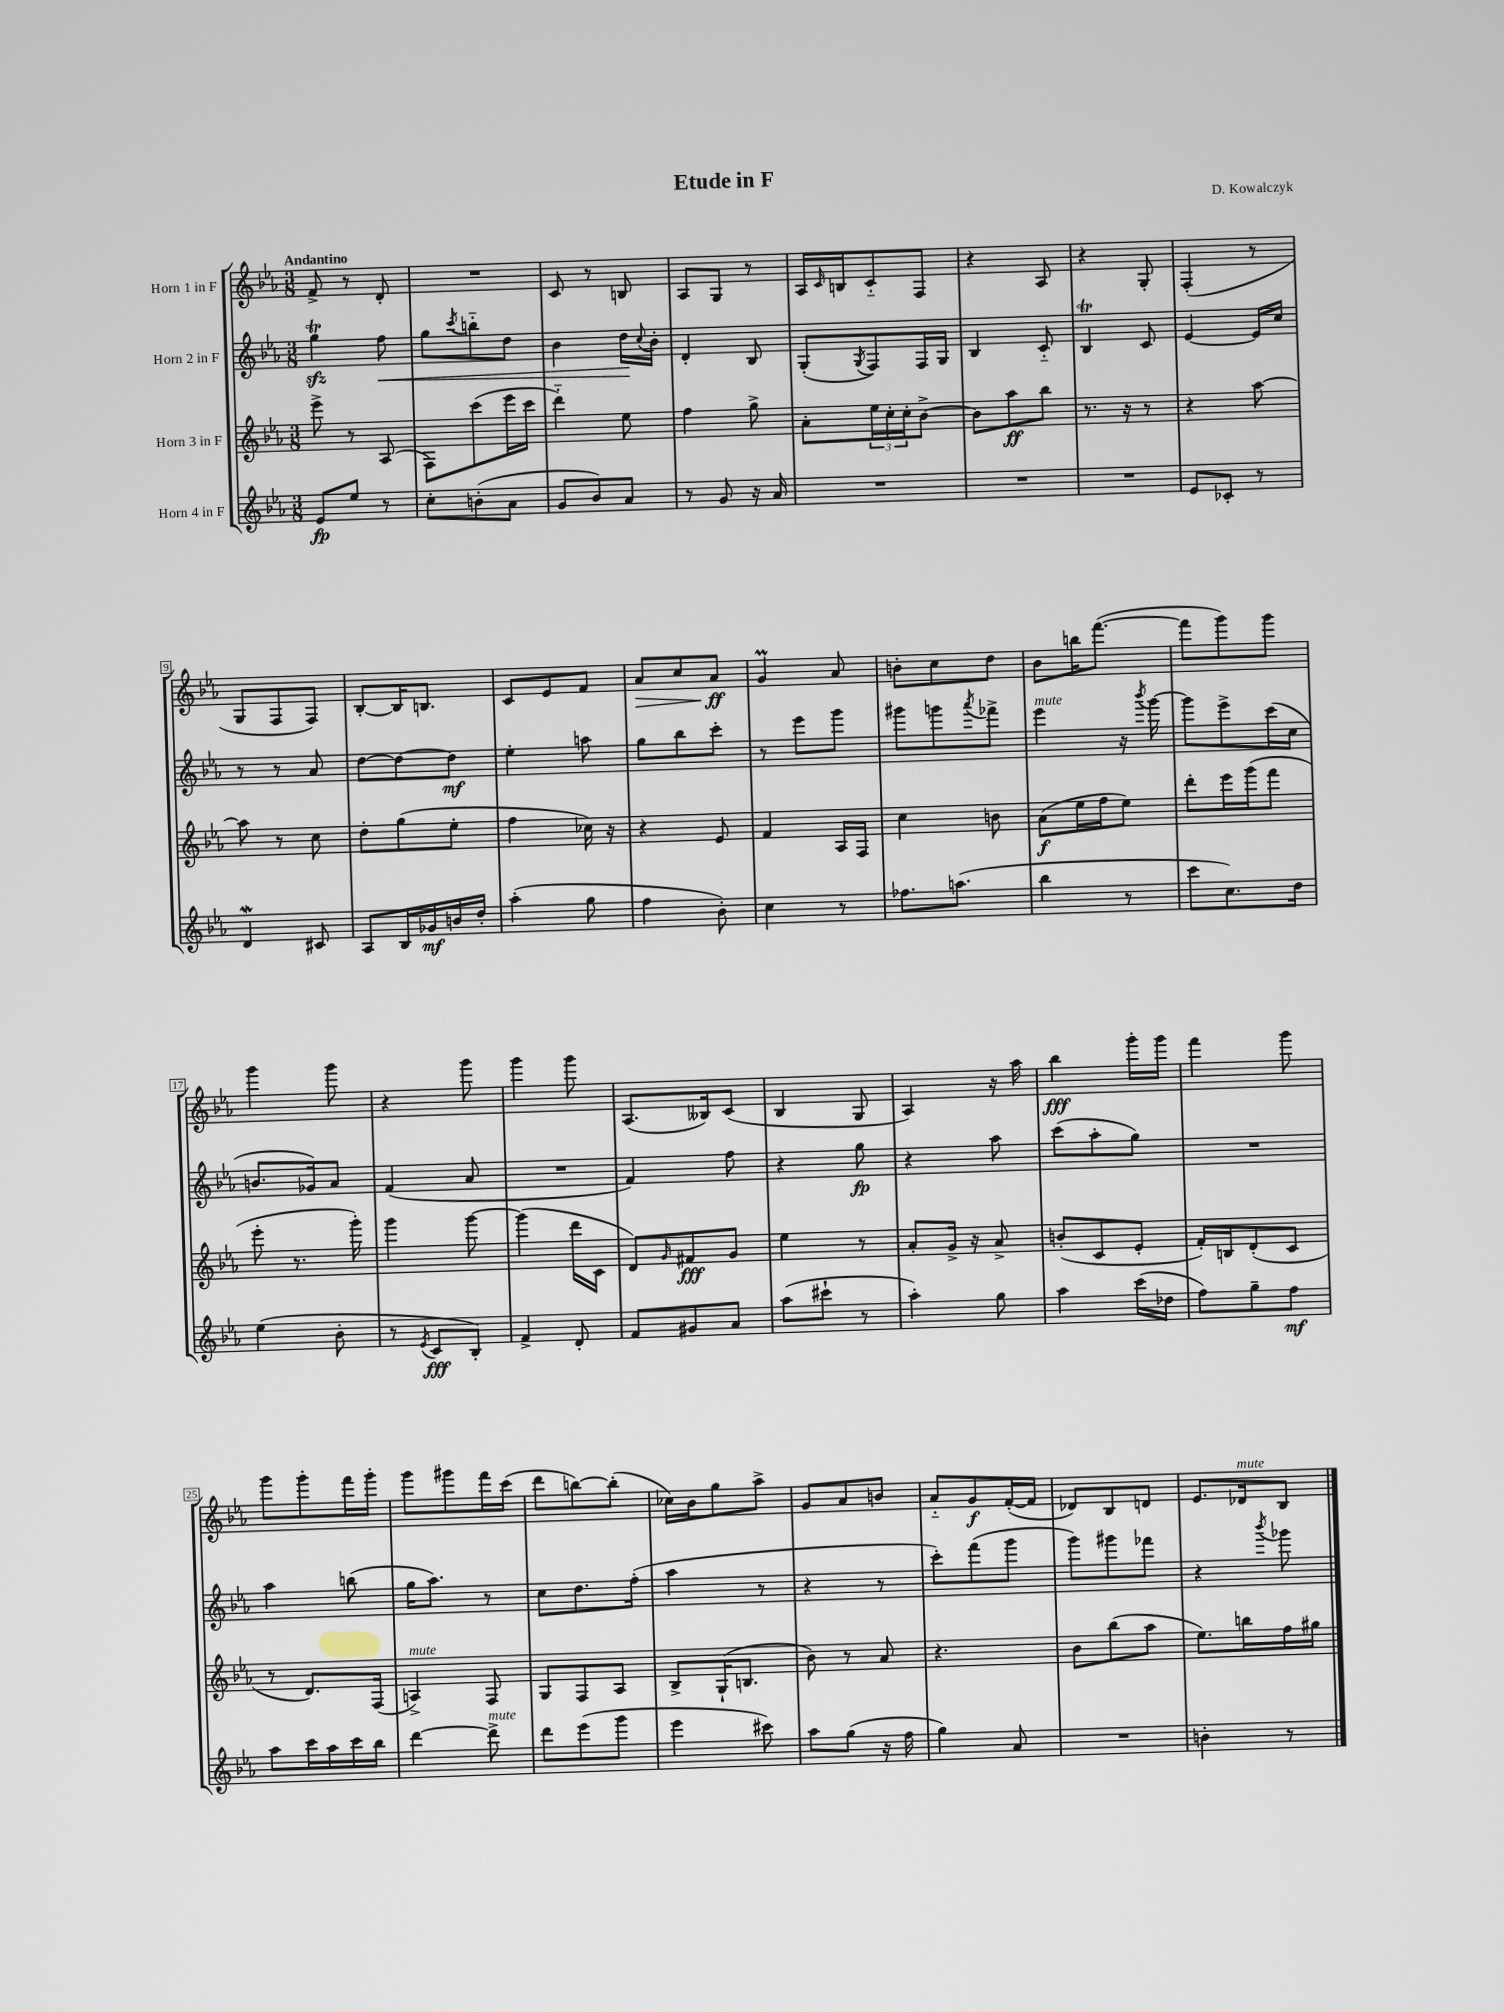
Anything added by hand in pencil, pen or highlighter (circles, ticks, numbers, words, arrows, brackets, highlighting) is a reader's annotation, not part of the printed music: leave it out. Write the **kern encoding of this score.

**kern	**kern	**kern	**kern
*staff4	*staff3	*staff2	*staff1
*clefG2	*clefG2	*clefG2	*clefG2
*k[b-e-a-]	*k[b-e-a-]	*k[b-e-a-]	*k[b-e-a-]
*M3/8	*M3/8	*M3/8	*M3/8
8e-	8eee-^	4gg	8f^
8ee-	8r	.	8r
8r	(8A-	8ff	8d'
=	=	=	=
8cc'	8F)	8gg	4.r
.	.	8qccc	.
(8b'	(8ccc	8bb'~	.
8a-	16eee-	8dd	.
.	16ccc	.	.
=	=	=	=
8g	4ddd'~)	4b-	8c
8b-)	.	.	8r
8a-	8ee-	16dd	8B
.	.	8qqcc	.
.	.	16b-'	.
=	=	=	=
8r	4ff	4d'	8A-
8g	.	.	8G
16r	8gg^	8B-	8r
16a-	.	.	.
=	=	=	=
4.r	8a-'	(8G'	16A-
.	.	.	16qqc
.	.	.	16B
.	.	8qG	.
.	24ee-	8F)	8c'~
.	24cc'	.	.
.	24cc'	.	.
.	[8b-^	16F	8F
.	.	16G	.
=	=	=	=
4.r	8b-]	4B-	4r
.	8aa-	.	.
.	8bb-	8c'~	8A-
=	=	=	=
4.r	8.r	4B-	4r
.	16r	.	.
.	8r	8c	8G'
=	=	=	=
8e-	4r	[4e-	(4F'
8c-'	.	.	.
8r	[8aa-	16e-]	8r
.	.	16cc	.
=	=	=	=
4d	8aa-]	8r	8G
.	8r	8r	8F
8c#	8cc	8a-	8F)
=	=	=	=
8A-	8dd'	[8dd	[8B-'
16B-	(8gg	8dd_	16B-]
16g-	.	.	8.B
16b	8ee-'	8dd]	.
16dd'	.	.	.
=	=	=	=
(4aa-'	4ff	4ee-'	8c
.	.	.	8e-
8gg	16cc-)	8aa	8f
.	16r	.	.
=	=	=	=
4ff	4r	8gg	8a-
.	.	8bb-	8cc
8b-')	8e-	8ccc'	8a-
=	=	=	=
4cc	4f	8r	4g
.	.	8eee-	.
8r	16A-	8ggg	8a-
.	16F	.	.
=	=	=	=
8.ff-	4cc	8ggg#	8b'
.	.	8ggg	8cc
(8.aa	.	.	.
.	.	8qaaa-	.
.	8b	8fff-^	8dd
=	=	=	=
4bb-	(8a-	4eee-	8b-
.	16ee-	.	16bb
.	16ff	.	([8.fff
8r	8ee-)	16r	.
.	.	8qbbb-	.
.	.	[16ggg	.
=	=	=	=
8ccc	8ddd'	8ggg]	8fff]
8.cc)	16eee-	8eee-^	8ggg)
.	(16ggg	.	.
.	8fff	(16ccc	8ggg
16dd	.	16cc	.
=	=	=	=
(4ee-	8eee-'	8.b	4ggg
.	8.r	.	.
.	.	16g-)	.
8b-'	.	8a-	8ggg
.	16ggg')	.	.
=	=	=	=
8r	4ggg	(4f	4r
8qe-	.	.	.
8c	.	.	.
8B-')	[8ggg	8a-	8ggg
=	=	=	=
4f^	(4ggg]	4.r	4ggg
8d'	16ddd	.	8ggg
.	16c	.	.
=	=	=	=
8f	8d)	4f)	(8.A-
.	16qqg	.	.
8g#	8f#	.	.
.	.	.	16B--)
8a-	8g	8ff	(8c
=	=	=	=
(8aa-	4ee-	4r	4B-
8ccc#`	.	.	.
8r	8r	8gg	8G
=	=	=	=
4aa-')	8a-'	4r	4A-)
.	16g^	.	.
.	16r	.	.
8gg	8a-^	8aa-	16r
.	.	.	16aa-
=	=	=	=
4aa-	(8b'	(8ccc	4bb-
.	8c	8aa-'	.
(16ccc	8e-'	8gg)	16ggg'
16dd-	.	.	16ggg
=	=	=	=
8ff)	16f')	4.r	4fff
.	16B	.	.
8gg~	(8d'	.	.
8ff	8c	.	8ggg
=	=	=	=
8aa-	8r	4aa-	8ggg
16ccc	8.d)	.	8ggg'
16aa-	.	.	.
16ccc	.	(8bb	16fff
16bb-	(16F	.	16ggg'
=	=	=	=
[4ddd	4A^)	16gg	8ggg
.	.	8.aa-)	.
.	.	.	8ggg#
8ddd^]	8F	8r	16fff
.	.	.	(16ccc
=	=	=	=
8ddd	8G	8cc	8ddd
(8eee-	8F	8.dd	[8bb)
8ggg	8A-	.	(8bb']
.	.	(16ff'	.
=	=	=	=
4eee-	8B-^	4aa-	16cc-)
.	.	.	16b-
.	(16G`	.	8gg
.	8.B	.	.
8ccc#)	.	8r	8aa-^
=	=	=	=
8aa-	8b-)	4r	8g
(8gg	8r	.	8a-
16r	8a-	8r	8b
16ff	.	.	.
=	=	=	=
4gg)	4.r	8ccc')	8a-'~
.	.	(8fff	8g
8a-	.	8ggg	([16f'
.	.	.	16f]
=	=	=	=
4.r	8b-	8ggg)	8d-)
.	(8bb-	8ggg#	8B-
.	8aa-	8fff-	8d
=	=	=	=
4b'	8.ee-)	4r	8.e-
.	16bb	.	16d-
.	.	8qbbb-	.
8r	16ff	8ggg-	8B-
.	16gg#	.	.
==	==	==	==
*-	*-	*-	*-
